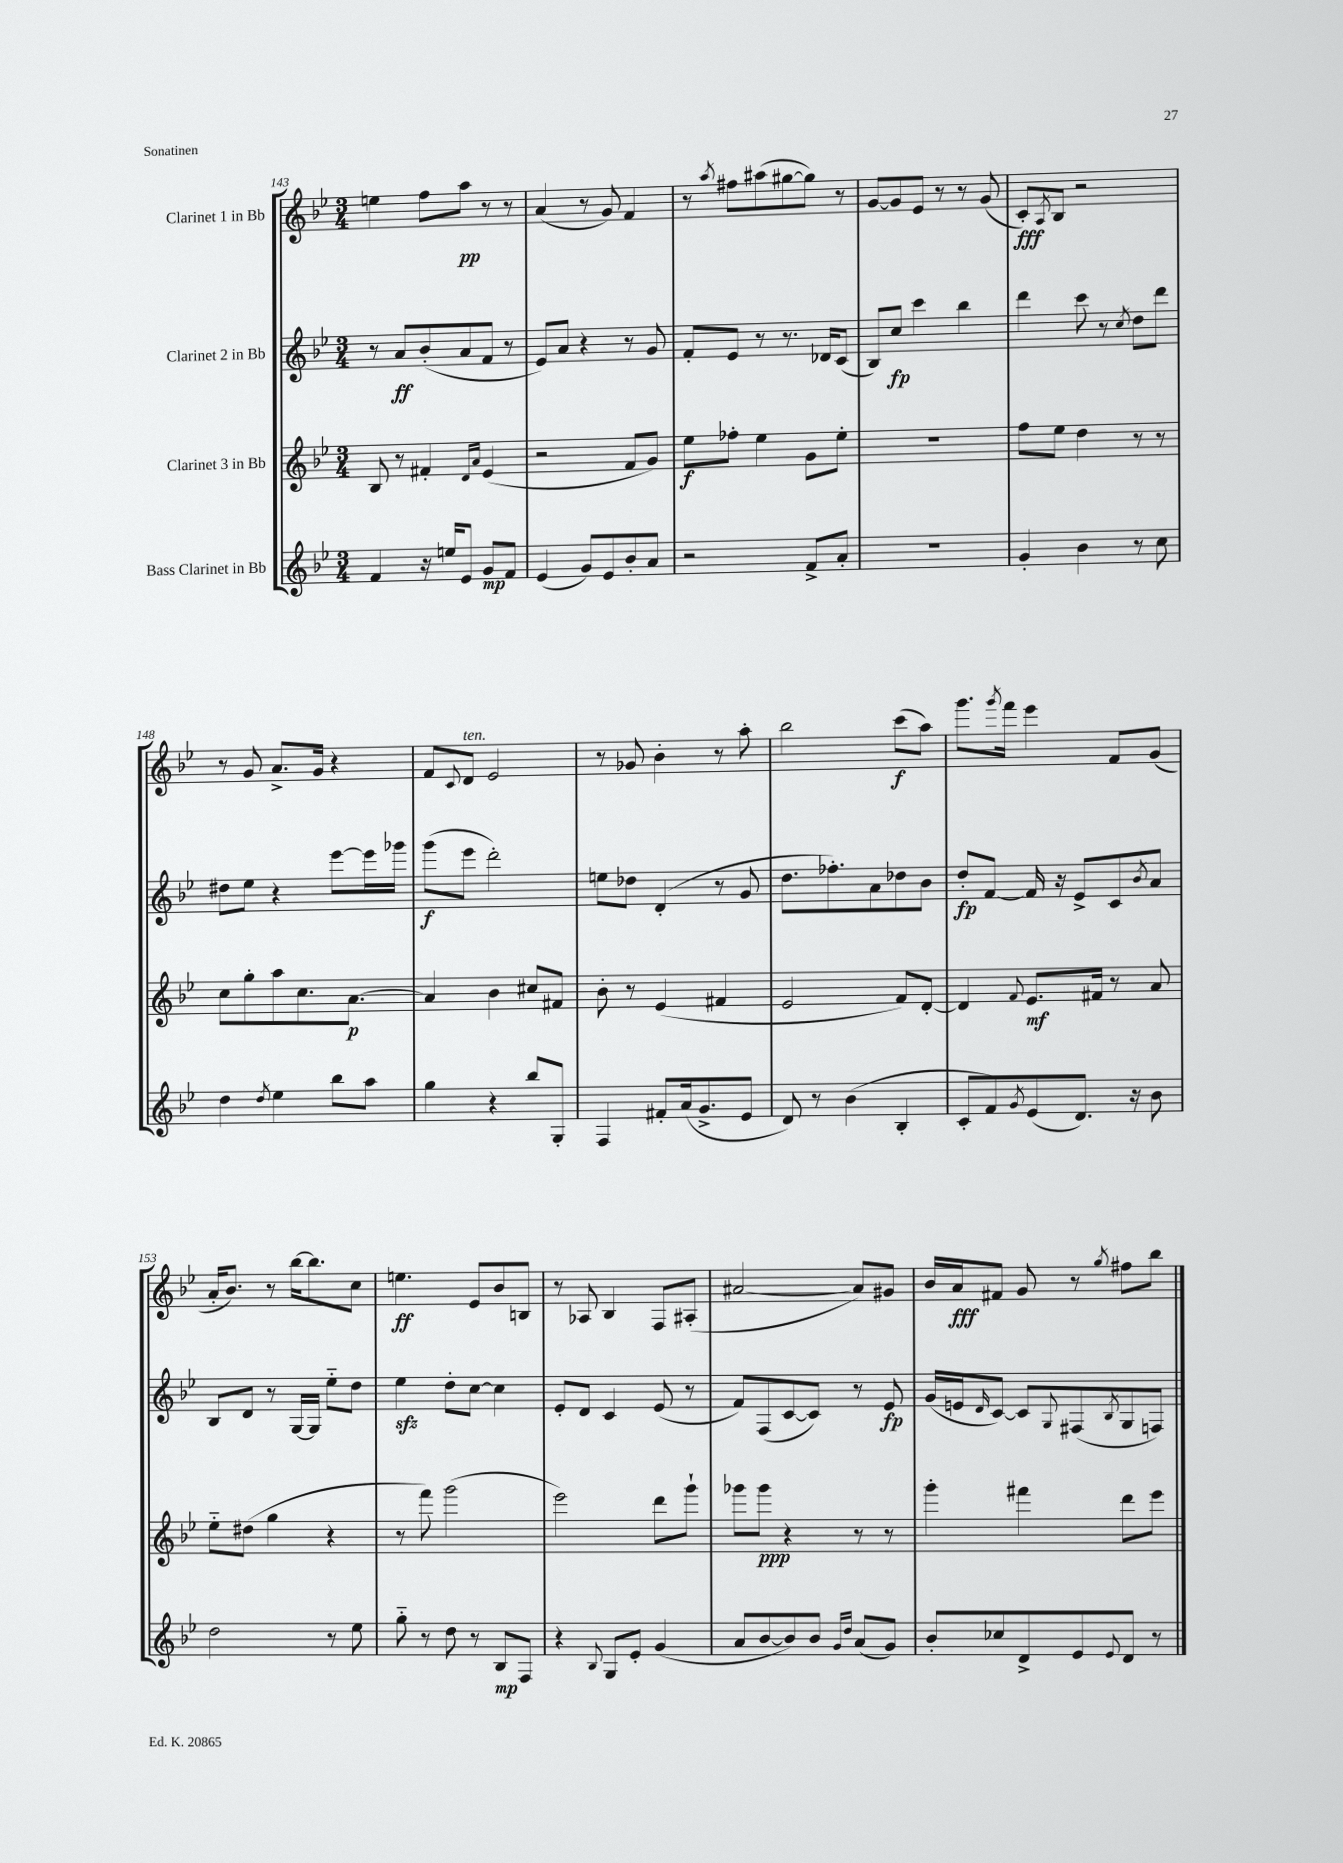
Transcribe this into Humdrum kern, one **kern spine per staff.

**kern	**kern	**kern	**kern
*staff4	*staff3	*staff2	*staff1
*clefG2	*clefG2	*clefG2	*clefG2
*k[b-e-]	*k[b-e-]	*k[b-e-]	*k[b-e-]
*M3/4	*M3/4	*M3/4	*M3/4
4f	8B-	8r	4ee
.	8r	8a	.
16r	4f#'	(8b-'	8ff
16ee	.	.	.
8e-	.	8a	8aa
.	16qqd	.	.
.	16qqa	.	.
8g	(4e-	8f	8r
8f	.	8r	8r
=	=	=	=
(4e-	2r	8e-)	(4a
.	.	8a	.
8g)	.	4r	8r
8e-	.	.	8g)
8b-'	8f	8r	4f
8a	8g)	8g	.
=	=	=	=
2r	8ee-	8f'	8r
.	.	.	8qaa
.	8ff-'	8e-	8ff#
.	4ee-	8r	(8aa#
.	.	8.r	[8gg#
8f^	8g	.	8gg#])
.	.	16d-	.
8a'	8ee-'	(8c	8r
=	=	=	=
2.r	2.r	8B-)	[8g
.	.	8cc	8g]
.	.	4ccc	8e-
.	.	.	8r
.	.	4bb-	8r
.	.	.	(8g
=	=	=	=
4g'	8ff	4ddd	8c')
.	.	.	8qA
.	8ee-	.	8B-
4b-	4dd	8ccc	2r
.	.	8r	.
.	.	8qcc	.
8r	8r	8dd	.
8cc	8r	8ddd	.
=	=	=	=
4dd	8cc	8dd#	8r
.	8gg'	8ee-	8g
8qdd	.	.	.
4ee-	8aa	4r	8.a^
.	8.cc	.	.
.	.	.	16g
8bb-	.	[8eee-	4r
.	[8.a	.	.
8aa	.	16eee-]	.
.	.	16ggg-	.
=	=	=	=
4gg	4a]	(8ggg	8f
.	.	.	8qqc
.	.	8eee-	8d
4r	4b-	2ddd')	2e-
8bb-	8cc#	.	.
8G'	8f#	.	.
=	=	=	=
4F	8b-'	8ee	8r
.	8r	8dd-	8g-
8f#'	(4e-	(4d'	4b-'
(16a	.	.	.
8.g^	.	.	.
.	4f#	8r	8r
8e-	.	8g	8aa'
=	=	=	=
8d)	2e-	8.dd	2bb-
8r	.	.	.
.	.	8.ff-')	.
(4b-	.	.	.
.	.	8a	.
4B-'	8f)	8dd-	(8ccc
.	[8d'	8b-	8aa)
=	=	=	=
8c'	4d]	8dd'	8.ggg
8f)	.	[8f	.
.	.	.	8qggg
.	.	.	16fff
8qg	8qqf	.	.
(8e-	8.e-	16f]	4eee-
.	.	16r	.
8.d)	.	8e-^	.
.	16f#	.	.
.	8r	8c	8f
16r	.	.	.
.	.	8qb-	.
8b-	8a	8a	(8g
=	=	=	=
2dd	8ee-'~	8B-	16a'
.	.	.	8.b-)
.	(8dd#	8d	.
.	4gg	8r	8r
.	.	[16G	[16bb-
.	.	16G]	8.bb-]
8r	4r	8ee-'~	.
8ee-	.	8dd	8cc
=	=	=	=
8gg'~	8r	4ee-	4.ee
8r	8fff)	.	.
8dd	(2ggg	8dd'	.
8r	.	[8cc	8e-
8B-	.	4cc]	8b-
8F	.	.	8B
=	=	=	=
4r	2eee-)	8e-'	8r
.	.	8d	8A-
8qqB-	.	.	.
8G	.	4c	4B-
8e-'	.	.	.
(4g	8ddd	(8e-	8F
.	8ggg`	8r	(8A#'
=	=	=	=
8a	8ggg-	8f)	[2a#
[8b-	8ggg-	(8F	.
8b-])	4r	[8c	.
8b-	.	8c])	.
16qqg	.	.	.
16qqdd	.	.	.
(8a	8r	8r	8a#])
8g)	8r	8e-	8g#
=	=	=	=
8b-'	4ggg'	(16g	16b-
.	.	16e	16a
.	.	16qqd	.
8cc-	.	[8c)	8f#
8d^	4fff#	8c]	8g
.	.	8qqG	.
8e-	.	(8F#	8r
8qqe-	.	8qB-	8qgg
8d	8ddd	8G	8ff#
8r	8eee-	8F)	8bb-
==	==	==	==
*-	*-	*-	*-
